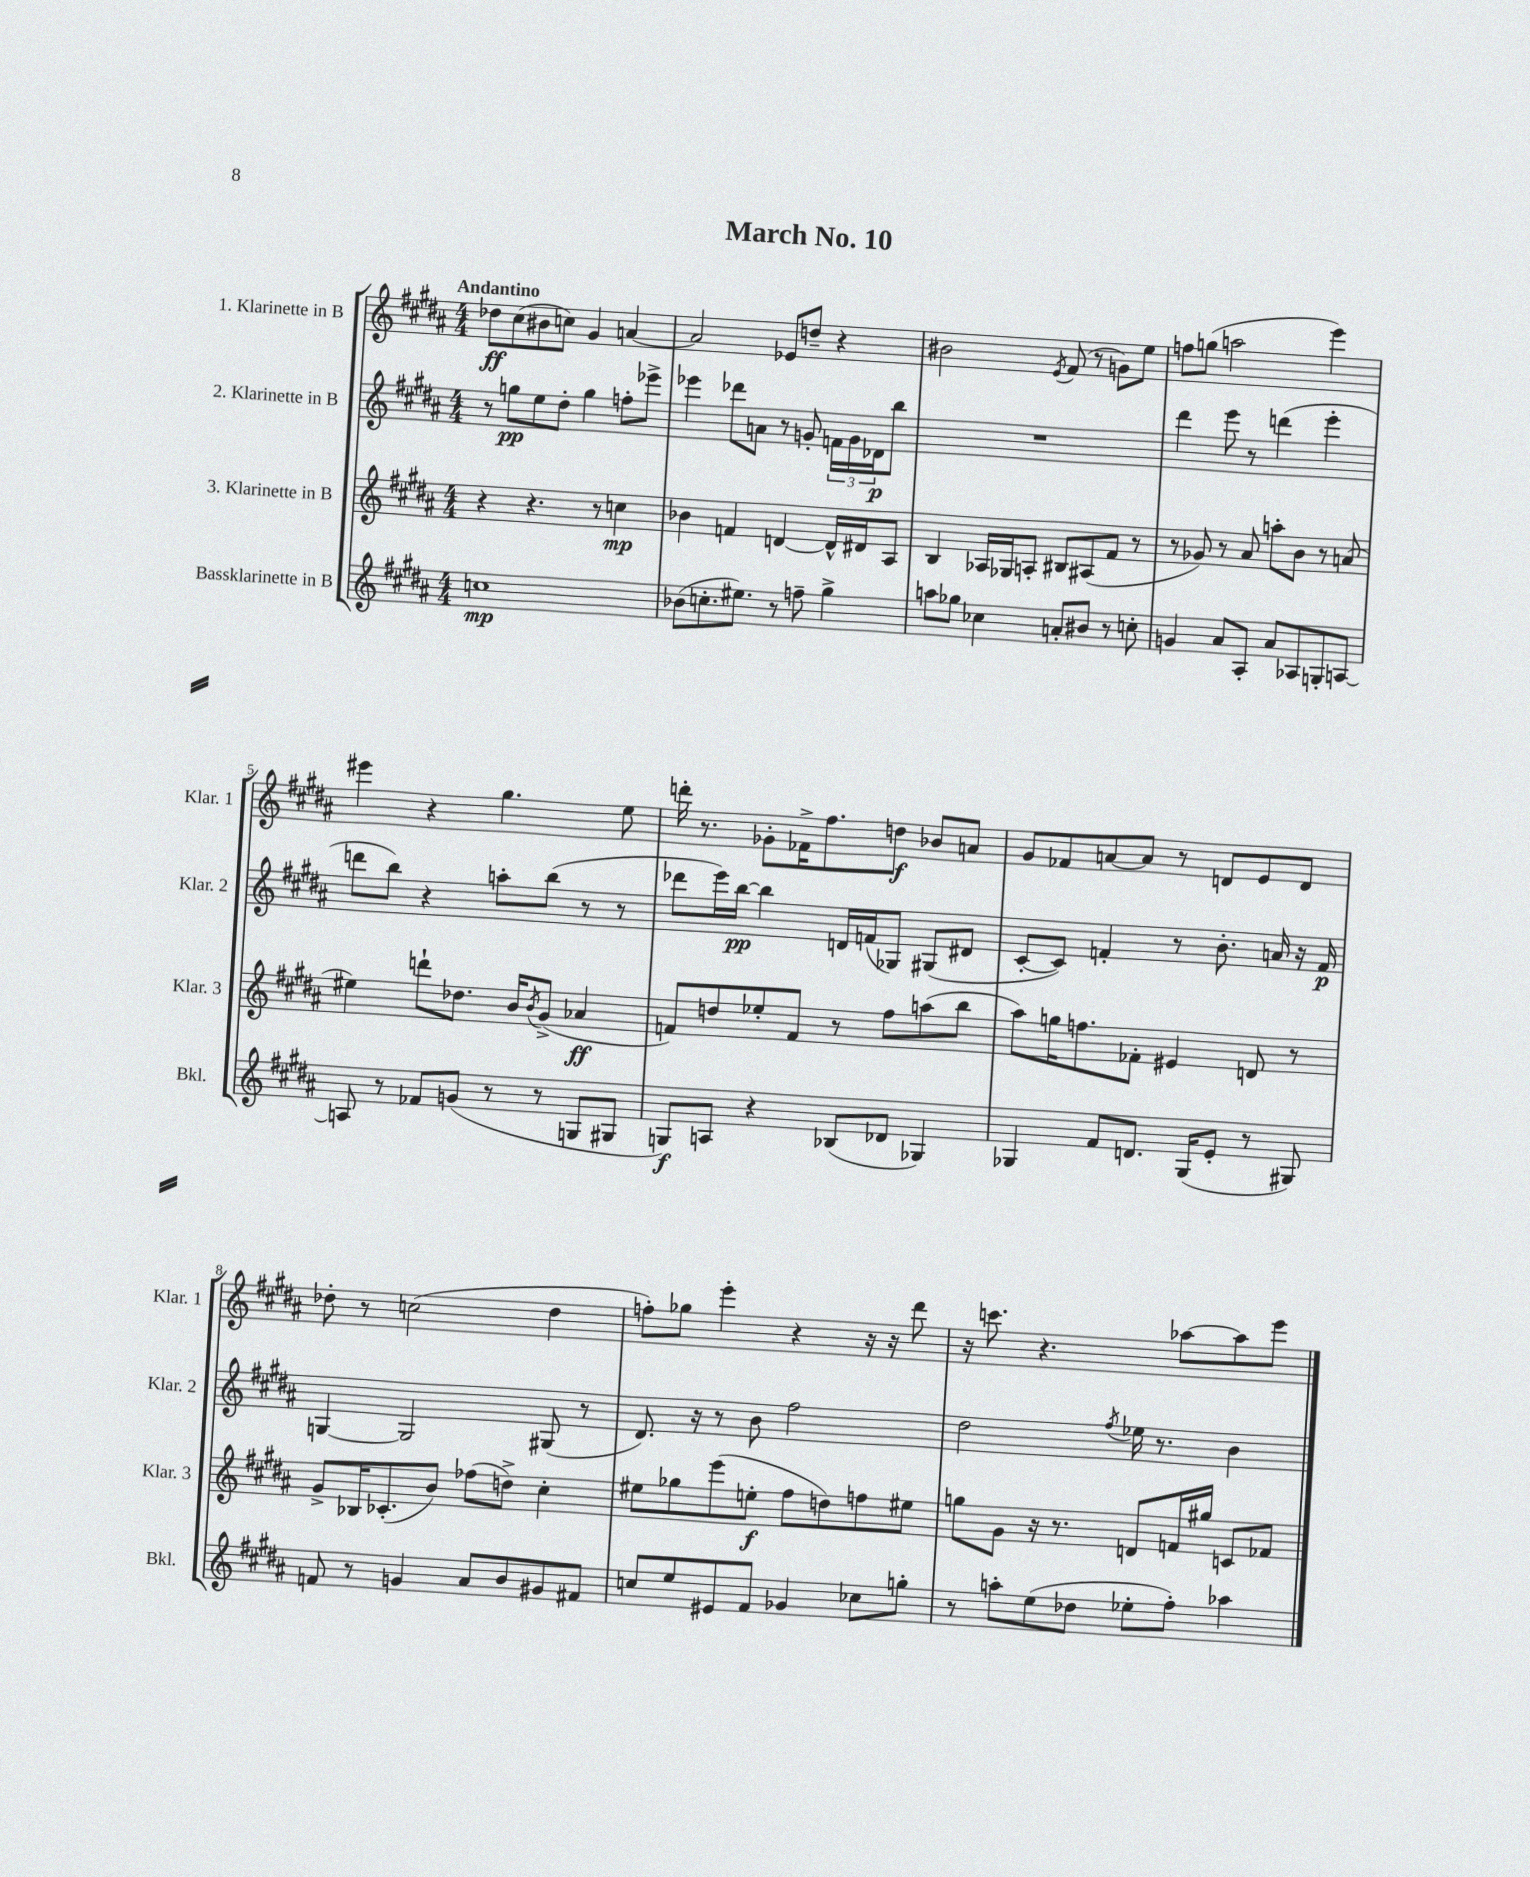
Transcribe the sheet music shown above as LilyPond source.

\header { title = "March No. 10" }
<<
\new StaffGroup <<
\new Staff = "s0" \with { instrumentName = "1. Klarinette in B" shortInstrumentName = "Klar. 1" } {
    \clef treble \key b \major \numericTimeSignature \time 4/4 \tempo "Andantino"
    des''8\ff cis''8( bis'8 c''8) gis'4 a'4~ |
    a'2 ees'8 d''8-- r4 |
    bis'2 \acciaccatura { e'8 } fis'8( r8 g'8) e''8 |
    f''8 g''8( a''2 e'''4) |
    eis'''4 r4 gis''4. e''8 |
    d'''16-. r8. ges'8-. fes'16-> fis''8. d''8\f bes'8 a'8 |
    gis'8 fes'8 a'8~ a'8 r8 d'8 e'8 d'8 |
    des''8-. r8 c''2( des''4 |
    f''8-.) ges''8 e'''4-. r4 r16 r16 dis'''8 |
    r16 c'''8. r4. aes''8~ aes''8 e'''8 \bar "|." |
}
\new Staff = "s1" \with { instrumentName = "2. Klarinette in B" shortInstrumentName = "Klar. 2" } {
    \clef treble \key b \major \numericTimeSignature \time 4/4
    r8 g''8\pp e''8 dis''8-. g''4 f''8-. ees'''8-> |
    ees'''4 des'''8 a'8 r8 g'8-. \tuplet 3/2 { f'16 g'16 des'16\p } b''8 |
    R1 |
    dis'''4 e'''8 r8 d'''4( e'''4-. |
    d'''8 b''8) r4 a''8-. b''8( r8 r8 |
    des'''8 e'''16) b''16~\pp b''4 d'16 f'16( ges8) gis8( dis'8 |
    cis'8~-. cis'8) f'4-. r8 b'8.-. a'16 r16 f'16\p |
    g4~ g2 gis8( r8 |
    dis'8.) r16 r8 b'8 fis''2 |
    dis''2 \acciaccatura { fis''8 } ees''16 r8. b'4 \bar "|." |
}
\new Staff = "s2" \with { instrumentName = "3. Klarinette in B" shortInstrumentName = "Klar. 3" } {
    \clef treble \key b \major \numericTimeSignature \time 4/4
    r4 r4. r8 c''4\mp |
    bes'4 f'4 d'4~ d'16-^ dis'16 ais8 |
    b4 aes16 ges16 a8-. bis8 ais8( fis'8 r8 |
    r8 ges'8) r8 ais'8 a''8-. b'8 r8 a'8( |
    eis''4) d'''8-! des''8. b'16 \acciaccatura { b'8 } gis'8->( aes'4\ff |
    f'8) d''8 ees''8-. f'8 r8 fis''8 a''8( b''8 |
    ais''8) g''16 f''8. fes'8-. eis'4 d'8 r8 |
    gis'8-> bes16 ces'8.-.( b'8) fes''8( d''8->) cis''4-. |
    eis''8 ges''8 e'''8( e''8-.\f fis''8 d''8) f''8 eis''8 |
    g''8 gis'8 r16 r8. d'8 f'16 gis''16 c'8 fes'8 \bar "|." |
}
\new Staff = "s3" \with { instrumentName = "Bassklarinette in B" shortInstrumentName = "Bkl." } {
    \clef treble \key b \major \numericTimeSignature \time 4/4
    c''1\mp |
    bes'8( c''8.-. eis''8.) r8 f''8-- gis''4-> |
    a''8 ges''8 ces''4 a'8-. bis'8 r8 c''8-. |
    g'4 ais'8 ais8-. ais'8 aes8 g8-. a8~ |
    a8 r8 fes'8 g'8( r8 r8 g8 gis8 |
    g8\f) a8 r4 bes8( des'8 ges4) |
    ges4 fis'8 d'8. ges16( e'8-. r8 gis8) |
    f'8 r8 g'4 ais'8 b'8 gis'8 fis'8 |
    c''8 e''8 eis'8 fis'8 ges'4 ces''8 g''8-. |
    r8 a''8-. e''8( des''8 ees''8-. fis''8-.) aes''4 \bar "|." |
}
>>
>>
